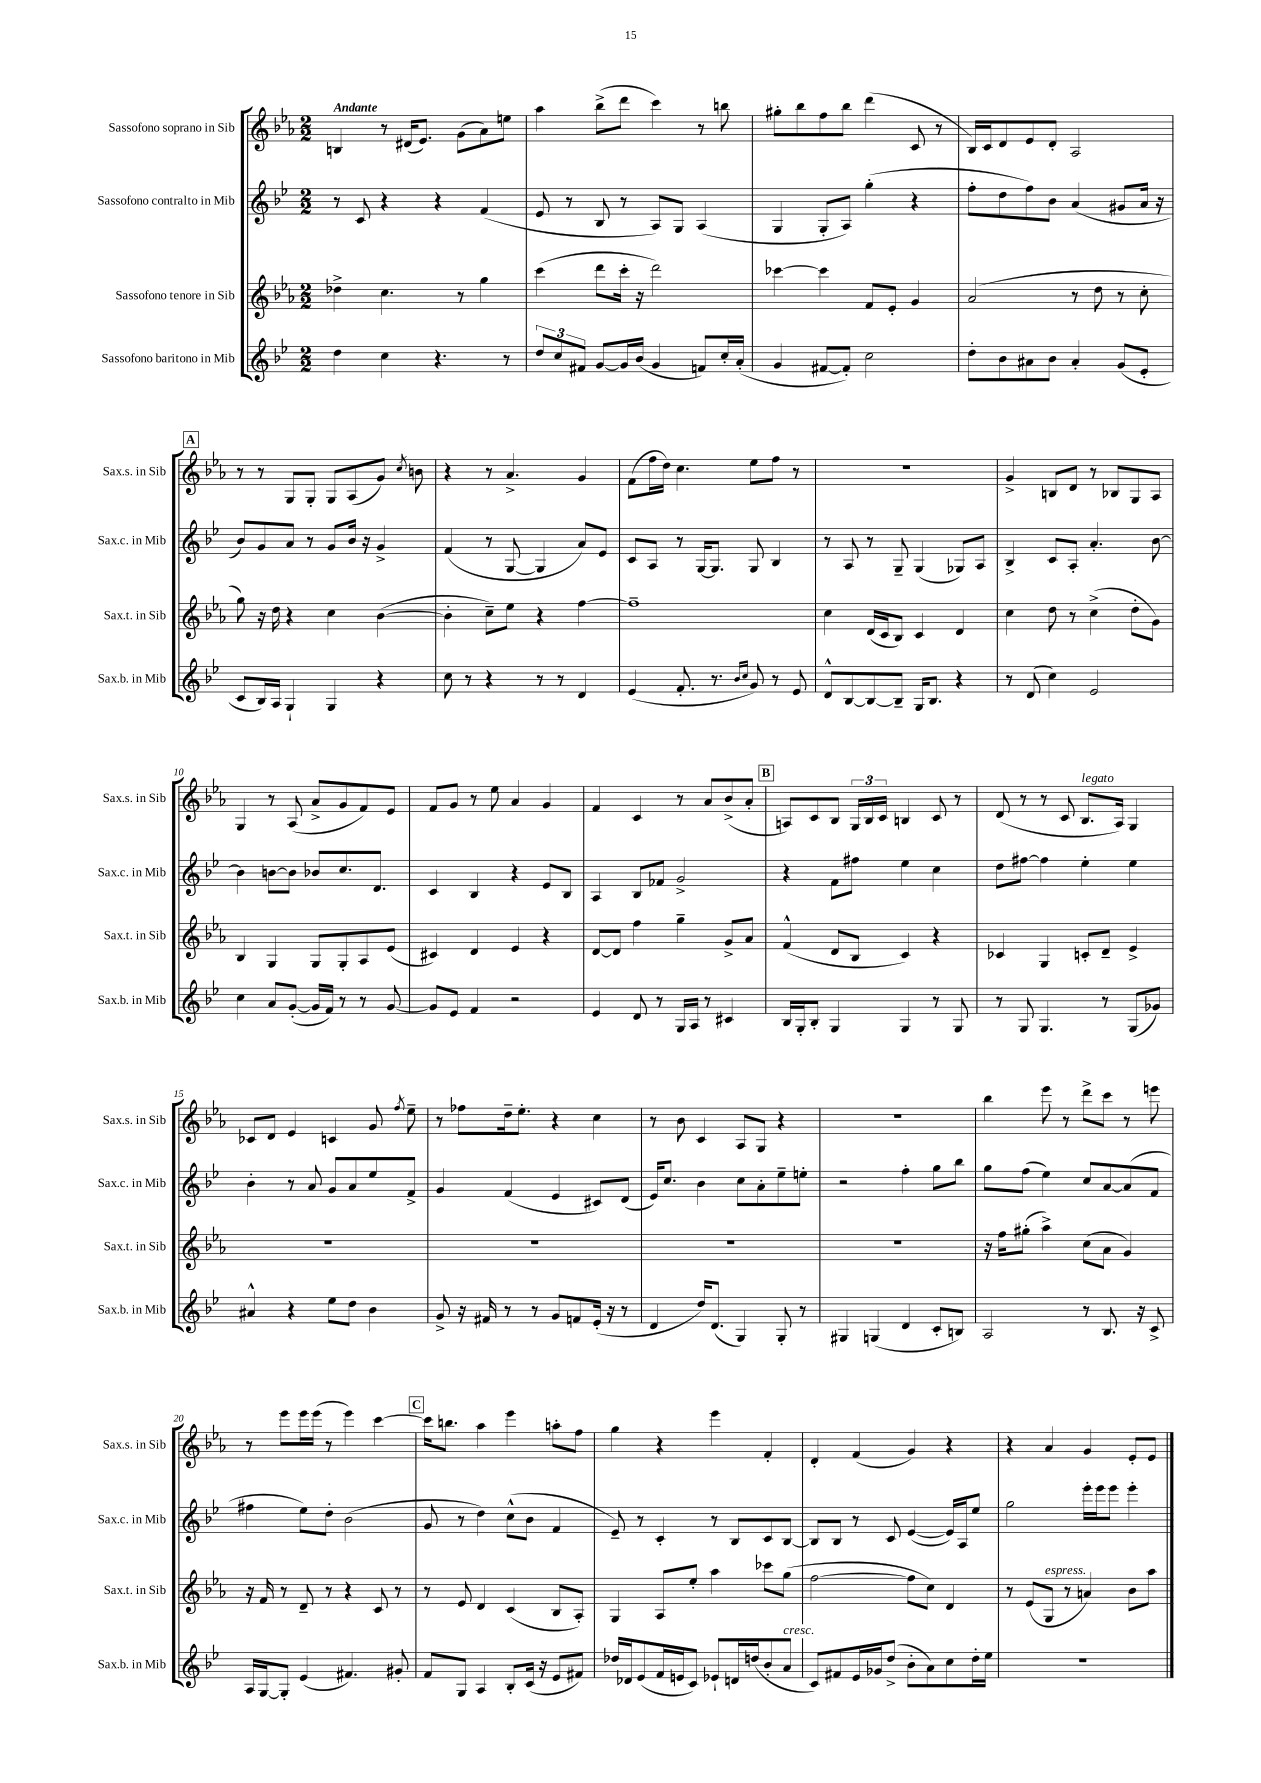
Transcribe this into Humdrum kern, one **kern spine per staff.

**kern	**kern	**kern	**kern
*staff4	*staff3	*staff2	*staff1
*clefG2	*clefG2	*clefG2	*clefG2
*k[b-e-]	*k[b-e-a-]	*k[b-e-]	*k[b-e-a-]
*M2/2	*M2/2	*M2/2	*M2/2
4dd	4dd-^	8r	4B
.	.	8c	.
4cc	4.cc	4r	8r
.	.	.	(16d#
.	.	.	8.e-)
4.r	.	4r	.
.	8r	.	(8g
.	4gg	(4f	8a-)
8r	.	.	8ee
=	=	=	=
12dd	(4ccc	8e-	4aa-
12cc	.	.	.
.	.	8r	.
12f#	.	.	.
[8g	8ddd	8B-	(8bb-^
16g]	16ccc'	8r	8ddd
(16b-	16r	.	.
4g	2ddd)	8A)	4ccc)
.	.	8G	.
8f)	.	(4A	8r
16cc'	.	.	8bb
(16a'	.	.	.
=	=	=	=
4g	[4ccc-	4G	8gg#'
.	.	.	8bb-
[8f#	4ccc-]	8G'	8ff
8f#'])	.	8A)	8bb-
2cc	8f	(4gg'	(4ddd
.	8e-'	.	.
.	4g	4r	8c
.	.	.	8r
=	=	=	=
8dd'	(2a-	8ff'	16B-)
.	.	.	16c
8b-	.	8dd	8d
8a#	.	8ff)	8e-
8b-	.	8b-	8d'
4a#'	8r	(4a	2A-
.	8dd	.	.
(8g	8r	8g#	.
8e-'	8cc'	16a	.
.	.	16r	.
=	=	=	=
8c	8gg)	8b-)	8r
16B-)	16r	8g	8r
16A	16dd	.	.
4G`	4r	8a	8G
.	.	8r	8G'
4G	4cc	8g	8G
.	.	16b-	(8A-
.	.	16r	.
4r	([4b-	4g^	8g)
.	.	.	8qcc
.	.	.	8b
=	=	=	=
8cc	4b-']	(4f	4r
8r	.	.	.
4r	8cc~)	8r	8r
.	8ee-	[8G	4.a-^
8r	4r	4G]	.
8r	.	.	.
4d	[4ff	8a)	4g
.	.	8e-	.
=	=	=	=
(4e-	1ff~]	8c	(8f
.	.	8A	16ff
.	.	.	16dd)
8.f'	.	8r	4.cc
.	.	[16G	.
8.r	.	8.G]	.
16qqb-	.	.	.
16qqcc	.	.	.
8g)	.	8G	8ee-
8r	.	4B-	8ff
8e-	.	.	8r
=	=	=	=
8d^^	4cc	8r	1r
[8B-	.	8A	.
8B-_	(16d	8r	.
.	16c	.	.
8B-~]	8B-)	8G~	.
16G	4c	(4G	.
8.B-	.	.	.
4r	4d	8G-)	.
.	.	8A	.
=	=	=	=
8r	4cc	4B-^	4g^
(8d	.	.	.
4cc)	8dd	8c	8B
.	8r	8A'	8d
2e-	(4cc^	4.a'	8r
.	.	.	8B-
.	8dd'	.	8G
.	8g)	[8b-	8A-
=	=	=	=
4cc	4B-	4b-]	4G
8a	4G	[8b	8r
([8g'	.	8b]	(8A-
16g]	8G	8b-	8a-^
16f)	.	.	.
8r	8G'	8.cc	8g
8r	8A-	.	8f)
.	.	8.d	.
[8g	(8e-	.	8e-
=	=	=	=
8g]	4c#)	4c	8f
8e-	.	.	8g
4f	4d	4B-	8r
.	.	.	8ee-
2r	4e-	4r	4a-
.	4r	8e-	4g
.	.	8B-	.
=	=	=	=
4e-	[8d	4A	4f
.	8d]	.	.
8d	4ff	8B-	4c
8r	.	8f-	.
16G	4gg~	2g^	8r
16A	.	.	.
8r	.	.	8a-
4c#	8g^	.	(8b-^
.	8a-	.	8a-'
=	=	=	=
16B-	(4f^^	4r	8A)
16G'	.	.	.
8B-'	.	.	8c
4G	8d	8f	8B-
.	8B-	8ff#	24G
.	.	.	24B-
.	.	.	24c
4G	4c)	4ee-	4B
8r	4r	4cc	8c
8G	.	.	8r
=	=	=	=
8r	4c-	8dd	(8d
8G	.	[8ff#	8r
4.G	4G	4ff#]	8r
.	.	.	8c
.	8c'	4ee-'	8.B-
8r	8d~	.	.
.	.	.	16A-)
(8G	4e-^	4ee-	4G
8g-)	.	.	.
=	=	=	=
4a#^^	1r	4b-'	8c-
.	.	.	8d
4r	.	8r	4e-
.	.	8a	.
8ee-	.	8g	4c
8dd	.	8a	.
4b-	.	8ee-	8g
.	.	.	8qff
.	.	8f^	8ee-~
=	=	=	=
8g^	1r	4g	8r
16r	.	.	8ff-
16f#	.	.	.
8r	.	(4f	16dd~
.	.	.	8.ee-'
8r	.	.	.
8g	.	4e-	4r
8f	.	.	.
(16e-'	.	8c#)	4cc
16r	.	.	.
8r	.	(8d	.
=	=	=	=
4d	1r	16e-)	8r
.	.	8.cc	.
.	.	.	8b-
16dd)	.	4b-	4c
(8.d	.	.	.
4G)	.	8cc	8A-
.	.	8a'	8G
8G'	.	8ee-~	4r
8r	.	8ee'	.
=	=	=	=
4G#	1r	2r	1r
(4G	.	.	.
4d	.	4ff'	.
8c'	.	8gg	.
8B)	.	8bb-	.
=	=	=	=
2A	16r	8gg	4bb-
.	16ff	.	.
.	(8gg#'	(8ff	.
.	4aa-^)	4ee-)	8eee-
.	.	.	8r
8r	(8cc	8cc	8ddd^
8.B-	8a-	[8a	8ccc
.	4g)	(8a]	8r
16r	.	.	.
8c^	.	8f	8eee
=	=	=	=
16A	16r	4ff#	8r
[16G	16f	.	.
8G']	8r	.	8eee-
(4e-	8d~	8ee-)	16eee-
.	.	.	(16eee-
.	8r	8dd'	8r
4.f#)	4r	(2b-	4eee-)
.	8c	.	[4ccc
8g#'	8r	.	.
=	=	=	=
8f	8r	8g	16ccc]
.	.	.	8.bb
8G	8e-	8r	.
4A	4d	4dd)	4aa-
8B-'	(4c	(8cc^^	4eee-
(16c	.	8b-	.
16r	.	.	.
8e-	8B-	4f	8aa'
8f#)	8A-')	.	8ff
=	=	=	=
16dd-	4G	8e-~)	4gg
16d-	.	.	.
(8e-	.	8r	.
16f	8A-	4c'	4r
16e	.	.	.
8c)	8ee-'	.	.
8e-`	4aa-	8r	4eee-
16d	.	8B-	.
(16dd	.	.	.
8b-'	8ccc-	8c	4f'
8a	(8gg	[8B-	.
=	=	=	=
8c)	[2ff	8B-]	4d'
8f#	.	8B-	.
16e-	.	8r	(4f
16g-	.	.	.
(8dd^	.	8c	.
8b-'	8ff]	([4e-	4g)
8a)	8cc)	.	.
8cc	4d	16e-])	4r
.	.	16A	.
16dd'	.	8ee-	.
16ee-	.	.	.
=	=	=	=
1r	8r	2gg	4r
.	(8e-	.	.
.	8G	.	4a-
.	8r	.	.
.	4a)	16eee-'	4g
.	.	16eee-	.
.	.	8eee-	.
.	8b-	4eee-'	8e-'
.	8aa-	.	8e-
==	==	==	==
*-	*-	*-	*-
